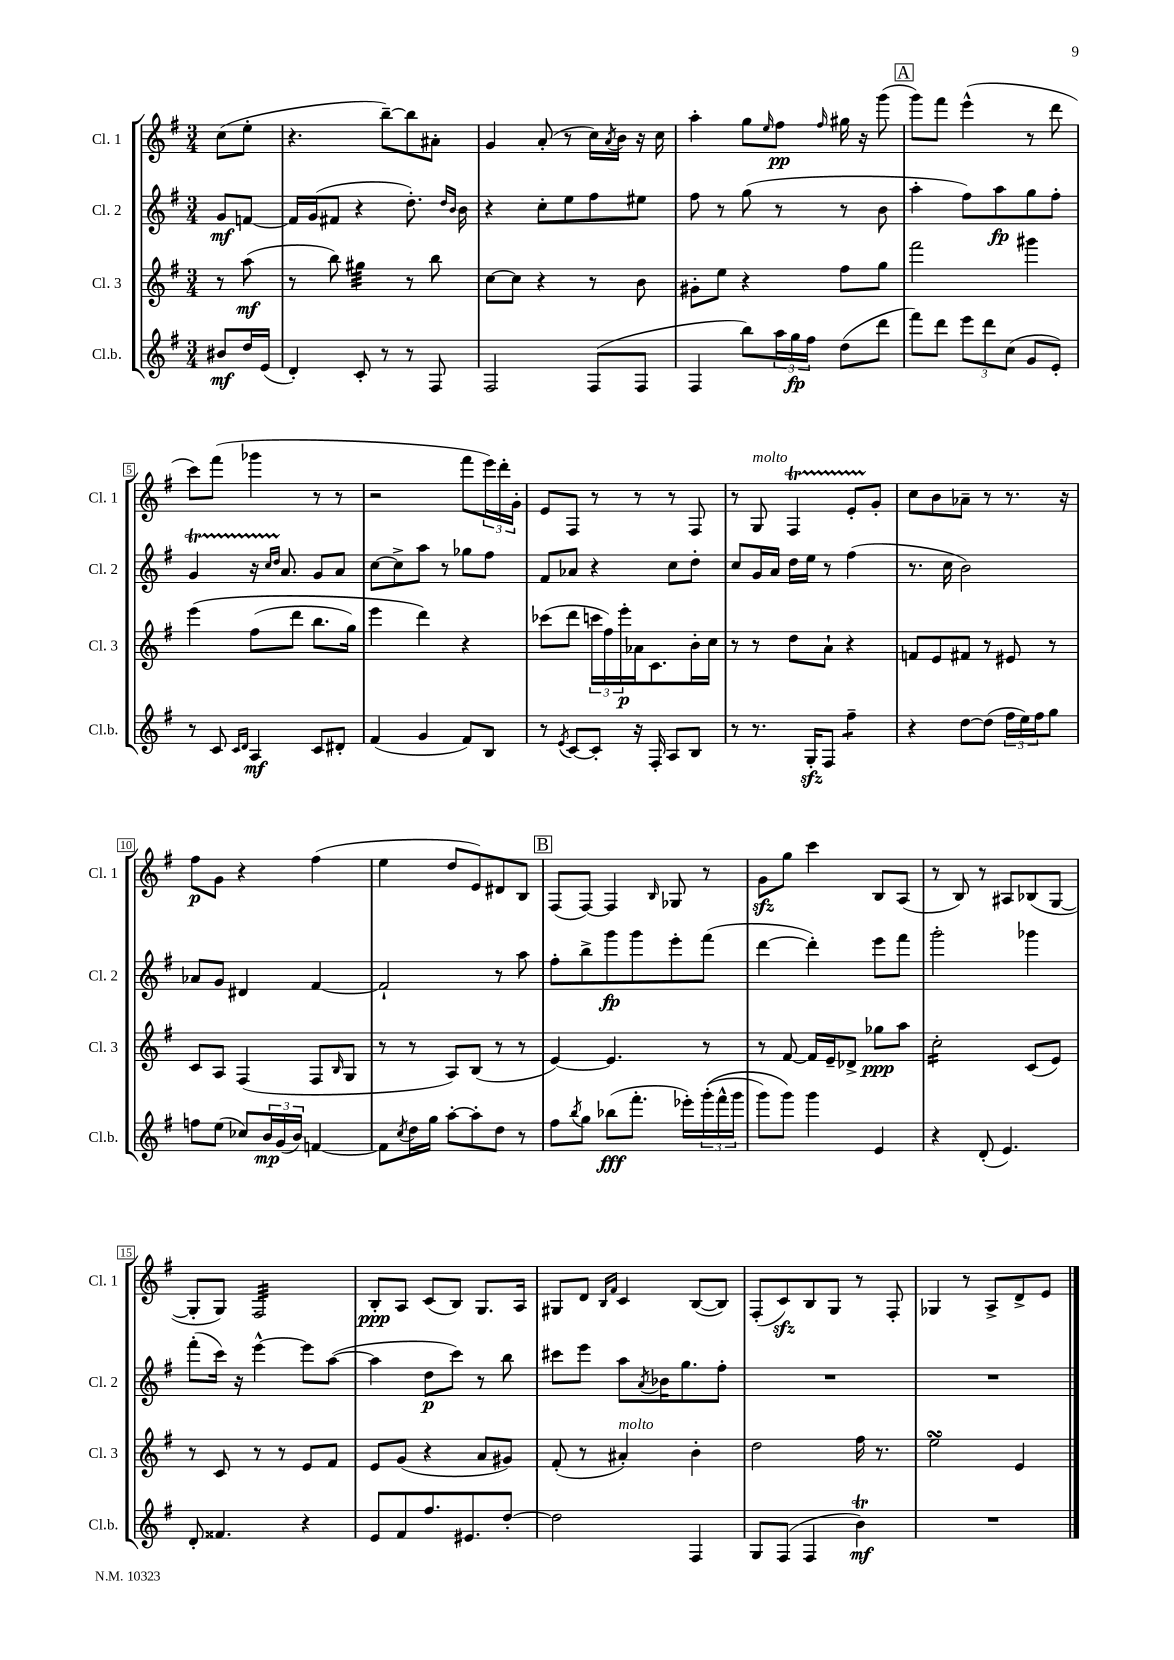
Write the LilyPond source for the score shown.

<<
\new StaffGroup <<
\new Staff = "s0" \with { instrumentName = "Cl. 1" shortInstrumentName = "Cl. 1" } {
    \clef treble \key g \major \numericTimeSignature \time 3/4 \partial 4
    c''8( e''8-. |
    r4. b''8~--) b''8 ais'8-. |
    g'4 a'8-.( r8 c''16) \acciaccatura { a'8 } b'16 r16 c''16 |
    a''4-. g''8 \grace { e''16 } fis''8\pp \grace { fis''16 } gis''16 r16 g'''8( |
    \mark \markup { \box "A" } g'''8) fis'''8 e'''4-^( r8 d'''8 |
    c'''8) fis'''8( ges'''4 r8 r8 |
    r2 fis'''8 \tuplet 3/2 { e'''16) d'''16-. g'16-. } |
    e'8 fis8 r8 r8 r8 fis8 |
    r8 g8^\markup { \italic "molto" } fis4\startTrillSpan e'8-. g'8-.\stopTrillSpan |
    c''8 b'8 aes'8-- r8 r8. r16 |
    fis''8\p g'8 r4 fis''4( |
    e''4 d''8 e'8) dis'8 b8 |
    \mark \markup { \box "B" } fis8( fis8~) fis4 \grace { b16 } ges8 r8 |
    g'8\sfz g''8 c'''4 b8 a8( |
    r8 b8) r8 ais8 bes8( g8~ |
    g8-. g8) fis2:32 |
    b8-.\ppp a8 c'8( b8) g8. a16 |
    gis8 d'8 \grace { b16 fis'16 } c'4 b8~( b8) |
    fis8-.( c'8\sfz) b8 g8 r8 fis8-. |
    ges4 r8 a8-> d'8-> e'8 \bar "|." |
}
\new Staff = "s1" \with { instrumentName = "Cl. 2" shortInstrumentName = "Cl. 2" } {
    \clef treble \key g \major \numericTimeSignature \time 3/4 \partial 4
    g'8\mf f'8~ |
    f'16 g'16( fis'8 r4 d''8.-.) \grace { d''16 b'16 } b'16 |
    r4 c''8-. e''8 fis''8 eis''8 |
    fis''8 r8 g''8( r8 r8 b'8 |
    \mark \markup { \box "A" } a''4-. fis''8) a''8\fp g''8 fis''8-. |
    g'4\startTrillSpan r16 \grace { c''16 d''16 } a'8.\stopTrillSpan g'8 a'8 |
    c''8~ c''8-> a''8 r8 ges''8 fis''8 |
    fis'8 aes'8 r4 c''8 d''8-. |
    c''8 g'16 a'16 d''16 e''16 r8 fis''4( |
    r8. c''16 b'2) |
    aes'8 g'8 dis'4 fis'4~ |
    fis'2-! r8 a''8 |
    \mark \markup { \box "B" } fis''8-. b''8-> g'''8\fp g'''8 e'''8-. fis'''8( |
    d'''4~ d'''4-.) e'''8 fis'''8 |
    g'''2-. ges'''4 |
    fis'''8-.( c'''16) r16 e'''4~-^ e'''8 a''8~( |
    a''4 d''8\p c'''8) r8 b''8 |
    cis'''8 e'''8 a''8 \acciaccatura { a'8 } bes'16 g''8. fis''8-. |
    R2. |
    R2. \bar "|." |
}
\new Staff = "s2" \with { instrumentName = "Cl. 3" shortInstrumentName = "Cl. 3" } {
    \clef treble \key g \major \numericTimeSignature \time 3/4 \partial 4
    r8 a''8\mf( |
    r8 b''8) gis''4:32 r8 b''8 |
    c''8~ c''8 r4 r8 b'8 |
    gis'8-. e''8 r4 fis''8 g''8 |
    \mark \markup { \box "A" } fis'''2 gis'''4 |
    e'''4\( fis''8( d'''8 b''8. g''16) |
    e'''4 d'''4\) r4 |
    ces'''8( d'''8 \tuplet 3/2 { c'''16 fis''16) e'''16-.\p } aes'16 c'8. b'16-. c''16 |
    r8 r8 d''8 a'8-! r4 |
    f'8 e'8 fis'8 r8 eis'8 r8 |
    c'8 a8 fis4( fis8 \grace { b16 } g8 |
    r8 r8 a8) b8( r8 r8 |
    \mark \markup { \box "B" } e'4~) e'4. r8 |
    r8 fis'8~ fis'16 e'16-- des'8-> ges''8\ppp a''8 |
    c''2:16-. c'8( e'8) |
    r8 c'8 r8 r8 e'8 fis'8 |
    e'8 g'8( r4 a'8 gis'8) |
    fis'8-.( r8 ais'4-.^\markup { \italic "molto" }) b'4-. |
    d''2 fis''16 r8. |
    e''2\turn e'4 \bar "|." |
}
\new Staff = "s3" \with { instrumentName = "Cl.b." shortInstrumentName = "Cl.b." } {
    \clef treble \key g \major \numericTimeSignature \time 3/4 \partial 4
    bis'8\mf d''16 e'16( |
    d'4-.) c'8-. r8 r8 fis8 |
    fis2 fis8( fis8 |
    fis4 b''8) \tuplet 3/2 { a''16 g''16\fp fis''16 } d''8( d'''8 |
    \mark \markup { \box "A" } fis'''8) d'''8 \tuplet 3/2 { e'''8 d'''8 c''8( } g'8 e'8-.) |
    r8 c'8 \grace { c'16 d'16 } a4\mf c'8 dis'8-. |
    fis'4( g'4 fis'8) b8 |
    r8 \acciaccatura { e'8 } c'8~ c'8-. r16 fis16-. a8 b8 |
    r8 r8. g16-.\sfz fis8 fis''4:8-- |
    r4 d''8~ d''8( \tuplet 3/2 { fis''16 e''16) fis''16 } g''8 |
    f''8 e''8( ces''8) \tuplet 3/2 { b'16\mp g'16( b'16) } f'4~ |
    f'8 \acciaccatura { c''8 } d''16 g''16 a''8~-. a''8-. d''8 r8 |
    \mark \markup { \box "B" } fis''8 \acciaccatura { b''8 } g''8 bes''8\fff( fis'''8.-. ees'''16-.) \tuplet 3/2 { g'''16-.(\( fis'''16-^ g'''16 } |
    g'''8) g'''8\) g'''4 e'4 |
    r4 d'8-.( e'4.) |
    d'8-. fisis'4. r4 |
    e'8 fis'8 fis''8. eis'8. d''8~-. |
    d''2 fis4 |
    g8 fis8( fis4 b'4\trill\mf) |
    R2. \bar "|." |
}
>>
>>
\layout { \context { \Score \override BarNumber.stencil = #(make-stencil-boxer 0.1 0.3 ly:text-interface::print) } }
